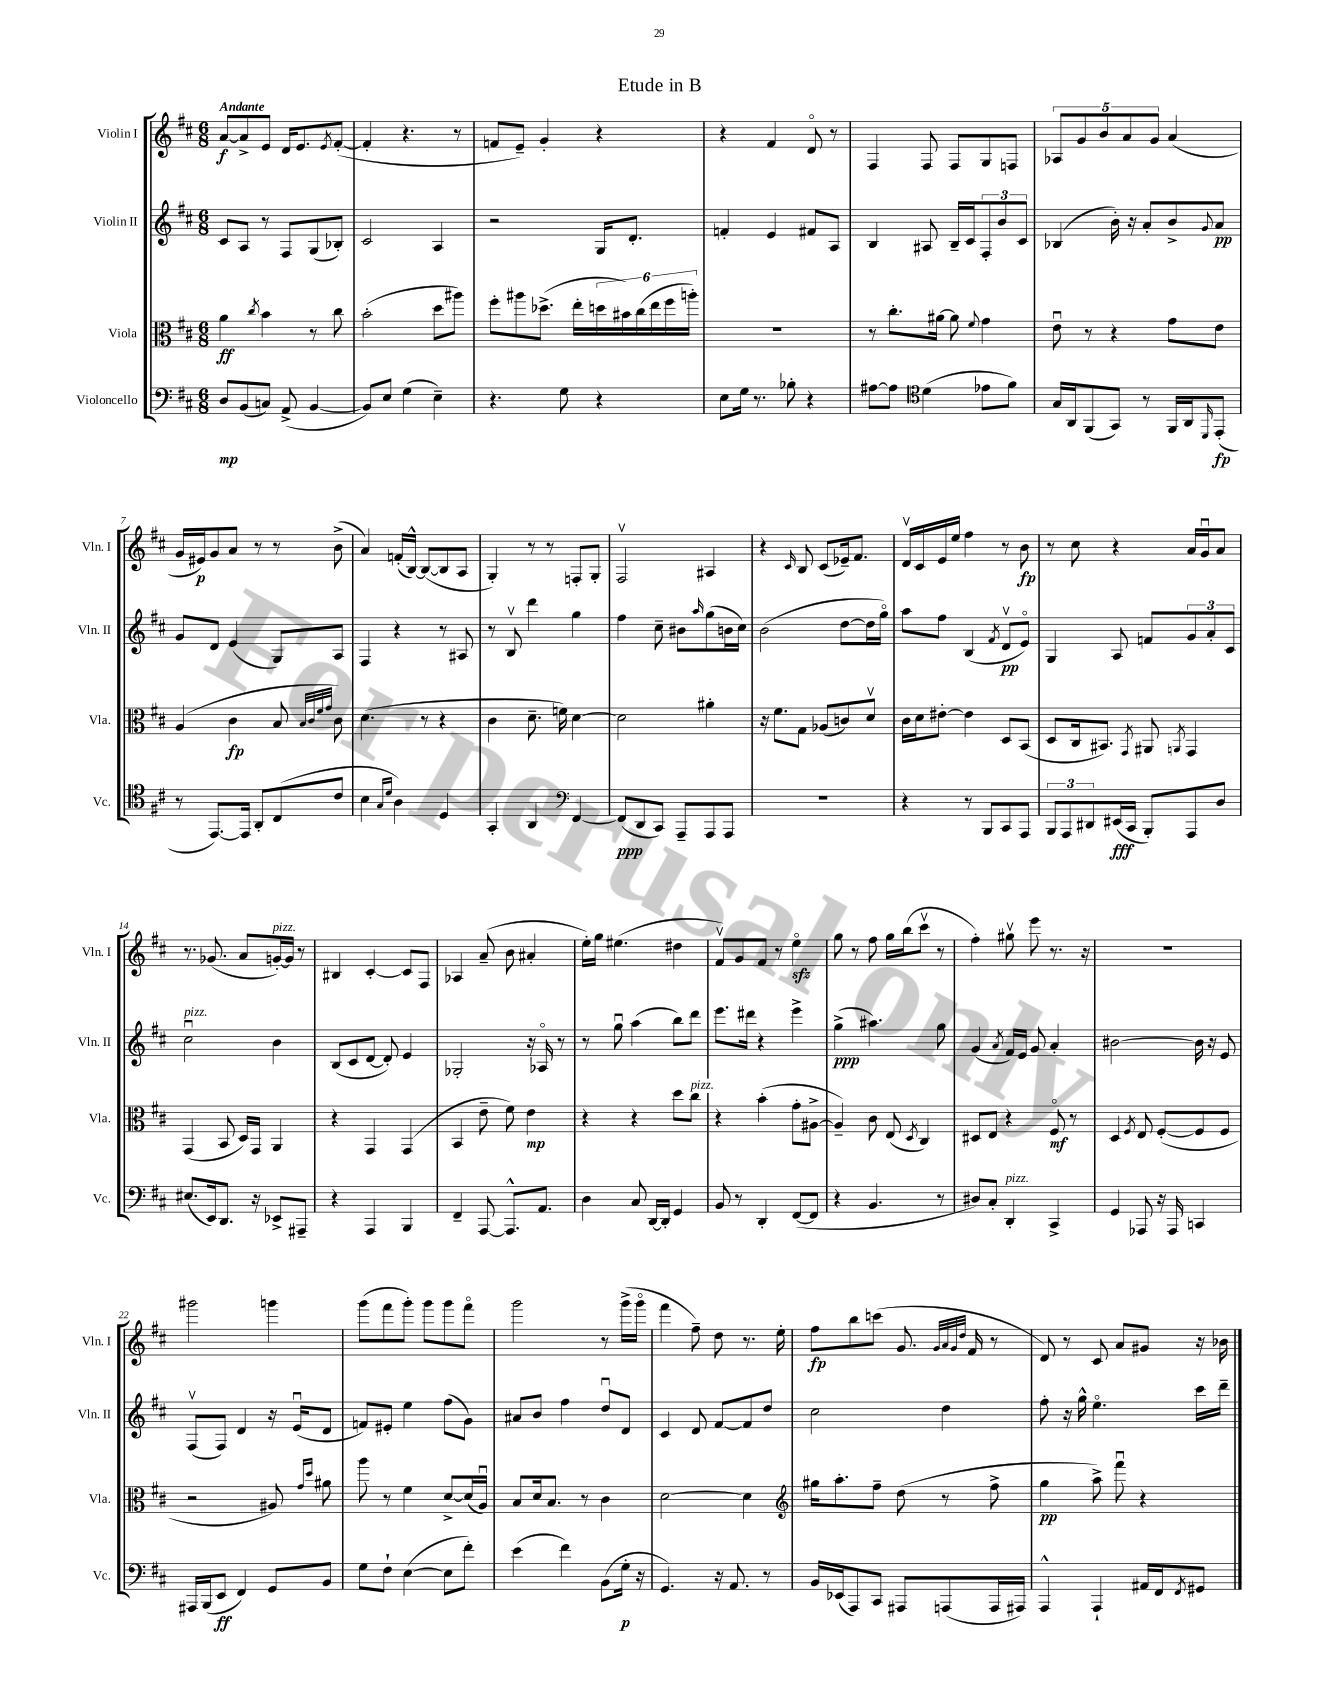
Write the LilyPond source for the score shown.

\header { title = "Etude in B" }
<<
\new StaffGroup <<
\new Staff = "s0" \with { instrumentName = "Violin I" shortInstrumentName = "Vln. I" } {
    \clef treble \key d \major \numericTimeSignature \time 6/8 \tempo "Andante"
    a'8~\f a'8-> e'8 d'16 e'8. \acciaccatura { e'8 } fis'8~-.( |
    fis'4-. r4. r8 |
    f'8 e'8--) g'4-. r4 |
    r4 fis'4 d'8\flageolet r8 |
    fis4 fis8 fis8 g8 f8 |
    \tuplet 5/4 { aes8 g'8 b'8 a'8 g'8 } a'4( |
    g'16 eis'16\p) g'8 a'8 r8 r8 b'8->( |
    a'4) f'16-.( b16~-^) b8~( b8 a8 |
    g4-.) r8 r8 f8-. g8-. |
    fis2\upbow ais4 |
    r4 \grace { cis'16 } b8 cis'8( ees'16--) fis'8. |
    d'16\upbow cis'16 e'16 e''16 fis''4 r8 b'8\fp |
    r8 cis''8 r4 a'16 g'16\downbow a'8 |
    r8. ges'8.( a'8 g'16~-.^\markup { \italic "pizz." }) g'16 r8 |
    bis4 cis'4~-. cis'8 fis8 |
    aes4 a'8--( b'8 ais'4-. |
    e''16-.) g''16 eis''4.( dis''4 |
    fis'8\upbow) g'8 fis'8 r8 e''4\flageolet\sfz |
    g''8 r8 fis''8 g''16 b''16( cis'''8\upbow r8 |
    fis''4-.) gis''8\upbow e'''8 r8. r16 |
    R2. |
    gis'''2 g'''4 |
    g'''8( fis'''8 g'''8-.) g'''8 g'''8 fis'''8\flageolet |
    g'''2 r8 g'''16->( g'''16\flageolet |
    fis'''4 fis''8--) d''8 r8. e''16-. |
    fis''8\fp b''8 c'''8( g'8. \grace { g'32 a'32 g'32 d''32 } fis'16 r8 |
    d'8) r8 cis'8 a'8 gis'8 r16 bes'16 \bar "|." |
}
\new Staff = "s1" \with { instrumentName = "Violin II" shortInstrumentName = "Vln. II" } {
    \clef treble \key d \major \numericTimeSignature \time 6/8
    cis'8 a8 r8 fis8 g8( bes8-.) |
    cis'2 a4 |
    r2 g16 d'8.-. |
    f'4-. e'4 fis'8 a8 |
    b4 ais8 b16-- cis'16 \tuplet 3/2 { fis8-. b'8 cis'8 } |
    bes4( b'16-.) r16 a'8-. b'8-> \appoggiatura { g'8 } a'8\pp |
    g'8 d'8 e'4( g8) a8 |
    fis4 r4 r8 ais8 |
    r8 b8\upbow d'''4 g''4 |
    fis''4 cis''8-- bis'8 \grace { a''16 } g''8( b'16 cis''16) |
    b'2( d''8~ d''16 g''16\flageolet) |
    a''8 fis''8 b4( \acciaccatura { fis'8 } d'8\upbow\pp e'8\flageolet) |
    g4 a8 f'8 \tuplet 3/2 { g'8 a'8-. cis'8 } |
    cis''2\downbow^\markup { \italic "pizz." } b'4 |
    b8( cis'8 d'8~ d'8-.) e'4 |
    ges2-. r16 aes16\flageolet r8 |
    r8 g''8\downbow a''4( b''8) d'''8 |
    e'''8. dis'''16 r4 e'''4-> |
    g''4->\ppp( ais''4.) g''8 |
    g'4( \acciaccatura { a'8 } fis'16) e'16 g'8 a'4-. |
    bis'2~ bis'16 r16 e'8 |
    fis8\upbow( fis8) d'4 r16 e'16\downbow( d'8 |
    f'8) eis'8-. e''4 fis''8( g'8) |
    ais'8 b'8 fis''4 d''8\downbow d'8 |
    cis'4 d'8 fis'8~ fis'8 d''8 |
    cis''2 d''4 |
    fis''8-. r16 g''16-^ e''4.\flageolet cis'''16 d'''16-- \bar "|." |
}
\new Staff = "s2" \with { instrumentName = "Viola" shortInstrumentName = "Vla." } {
    \clef alto \key d \major \numericTimeSignature \time 6/8
    a'4\ff \acciaccatura { cis''8 } b'4 r8 cis''8 |
    b'2-.( d''8 ais''8) |
    fis''8-. ais''8 des''8.->( e''16-. \tuplet 6/4 { d''16 bis'16) cis''16( e''16 fis''16 a''16-.) } |
    R2. |
    r8 cis''8.-. ais'16~ ais'8 \appoggiatura { fis'8 } g'4 |
    e'8\downbow r8 r4 g'8 e'8 |
    a4( cis'4\fp b8 \grace { b32 cis'32 fis'32 g'32 } cis'8) |
    d'4.( r8 r4 |
    cis'4 d'8.-- f'16) d'4~ |
    d'2 ais'4-. |
    r16 fis'8. g8 aes8( c'8) d'8\upbow |
    cis'16 d'16 eis'8~-. eis'4 d8 b,8( |
    d8 cis16 bis,8.) \acciaccatura { g,8 } ais,8 \acciaccatura { a,8 } g,4 |
    g,4( b,8 d16) g,16 a,4 |
    r4 g,4 g,4( |
    b,4 e'8-- fis'8) e'4\mp |
    r4 r4 d''8 cis''8^\markup { \italic "pizz." } |
    r4 b'4-.( g'8-. ais8~-> |
    ais4--) cis'8 e8( \acciaccatura { d8 } cis4) |
    dis8 e8 r4 fis8\flageolet\mf r8 |
    d4 \acciaccatura { fis8 } e8 fis8~-.( fis8 fis8 |
    r2 ais8) \grace { g'16 d''16 } ais'8 |
    a''8 r8 fis'4 d'8~-> d'16( a16\downbow) |
    b8 d'16 b8. r8 cis'4 |
    d'2~ d'4 |
    \clef treble gis''16 a''8.-. fis''8-- d''8( r8 fis''8-> |
    g''4\pp a''8->) fis'''8\downbow r4 \bar "|." |
}
\new Staff = "s3" \with { instrumentName = "Violoncello" shortInstrumentName = "Vc." } {
    \clef bass \key d \major \numericTimeSignature \time 6/8
    d8\mp b,8( c8) a,8->( b,4~ |
    b,8) e8 g4( e4--) |
    r4. g8 r4 |
    e8 g16 r8. bes8-. r4 |
    ais8~ ais8 \clef tenor d'4( ees'8 fis'8) |
    g16 a,16 fis,8( g,8) r8 fis,16 a,16 \grace { d,16 } e,8-.\fp( |
    r8 e,8.~) e,16 a,8-. cis8( cis'8 |
    b4 \grace { g16 d'16 } a4) d4 |
    g,4-. a,4 \clef bass fis,4~ |
    fis,8\ppp( d,8 cis,8) a,,8-- a,,8 a,,8 |
    R2. |
    r4 r8 b,,8 cis,8 a,,8 |
    \tuplet 3/2 { b,,8 a,,8 dis,8 } eis,16\fff( cis,16 b,,8-.) a,,8 d8 |
    eis8.( e,16) d,8. r16 ees,8-> ais,,8-- |
    r4 a,,4 b,,4 |
    fis,4-- a,,8~ a,,8.-^ a,8. |
    d4 cis8 d,16~ d,16-. g,4 |
    b,8 r8 d,4-. fis,8~( fis,8 |
    r4 b,4. r8 |
    dis8) cis8-. d,4-.^\markup { \italic "pizz." } cis,4-> |
    g,4 aes,,8 r16 aes,,16 c,4 |
    ais,,16 b,,16( e,8\ff fis,4) g,8 b,8 |
    g8 fis8-! e4~( e8 fis'8-.) |
    e'4( fis'4) b,8( g16-.\p r16 |
    g,4.) r16 a,8. r8 |
    b,16 ees,16( a,,8) cis,8 ais,,8 a,,8( a,,16 ais,,16) |
    a,,4-^ a,,4-! ais,16 fis,16 \acciaccatura { fis,8 } gis,8 \bar "|." |
}
>>
>>
